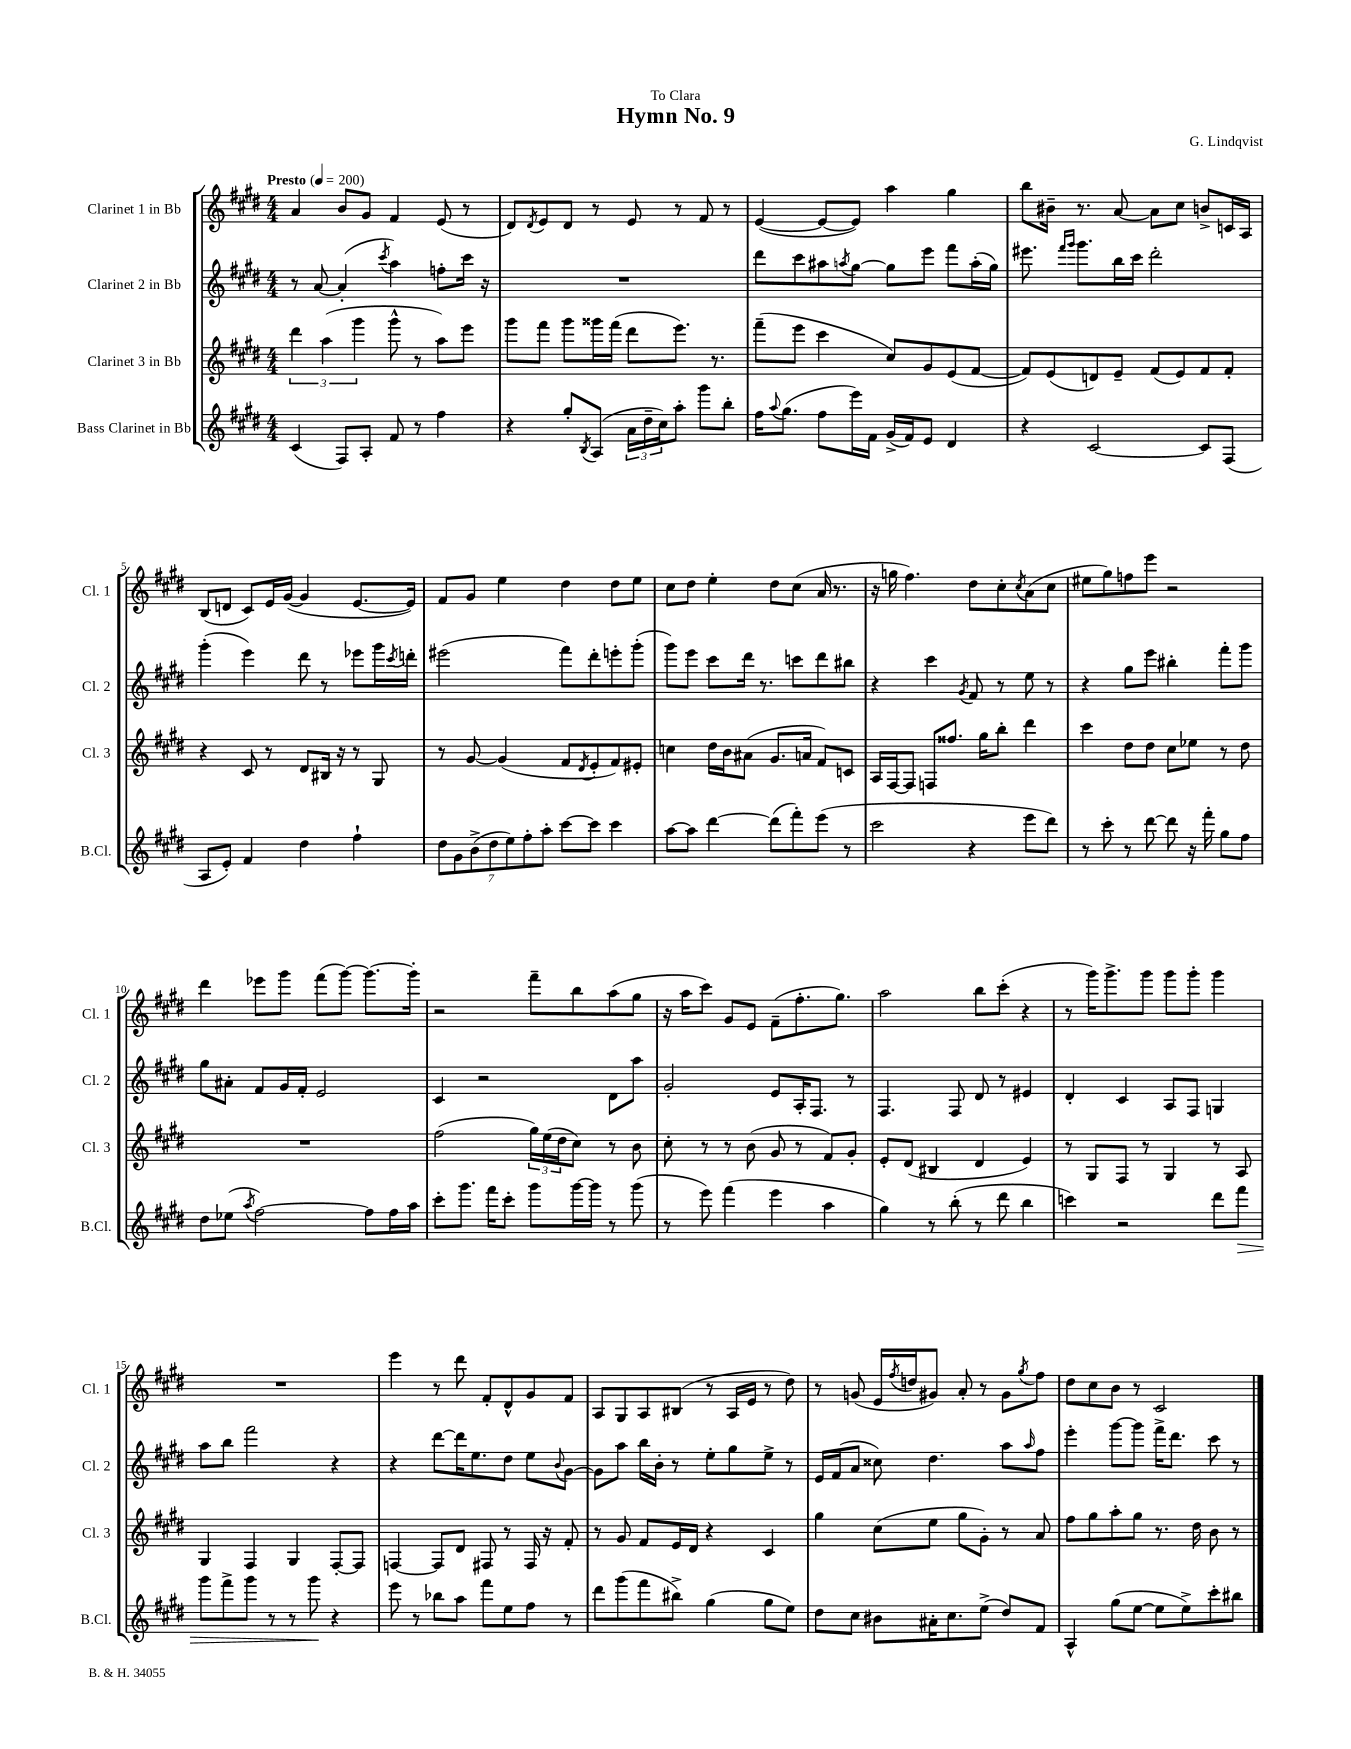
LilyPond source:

\header { title = "Hymn No. 9" composer = "G. Lindqvist" dedication = "To Clara" }
<<
\new StaffGroup <<
\new Staff = "s0" \with { instrumentName = "Clarinet 1 in Bb" shortInstrumentName = "Cl. 1" } {
    \clef treble \key e \major \numericTimeSignature \time 4/4 \tempo "Presto" 4 = 200
    a'4 b'8 gis'8 fis'4 e'8( r8 |
    dis'8) \acciaccatura { dis'8 } e'8 dis'8 r8 e'8 r8 fis'8 r8 |
    e'4~( e'8~ e'8) a''4 gis''4 |
    b''8 bis'16-- r8. a'8~ a'8 cis''8 b'8-> c'16 a16 |
    b8( d'8 cis'8) e'16 gis'16~( gis'4 e'8.~ e'16) |
    fis'8 gis'8 e''4 dis''4 dis''8 e''8 |
    cis''8 dis''8 e''4-. dis''8 cis''8( a'16 r8. |
    r16 g''16 fis''4.) dis''8 cis''8-. \acciaccatura { cis''8 } a'8( cis''8 |
    eis''8 gis''8) f''8 e'''8 r2 |
    dis'''4 ees'''8 gis'''8 fis'''8( gis'''8~) gis'''8.~ gis'''16-. |
    r2 fis'''8-- b''8 a''8( gis''8 |
    r16 a''16 cis'''8) gis'8 e'8 fis'8--( fis''8.-. gis''8.) |
    a''2 b''8 cis'''8-.( r4 |
    r8 gis'''16) gis'''8.-> gis'''8 gis'''8 gis'''8-. gis'''4 |
    R1 |
    e'''4 r8 dis'''8 fis'8-. dis'8-^ gis'8 fis'8 |
    a8 gis8 a8 bis8( r8 a16 e'16 r8 dis''8) |
    r8 g'8( e'16 \acciaccatura { fis''8 } d''16 gis'8) a'8-. r8 gis'8 \acciaccatura { gis''8 } fis''8 |
    dis''8 cis''8 b'8 r8 cis'2 \bar "|." |
}
\new Staff = "s1" \with { instrumentName = "Clarinet 2 in Bb" shortInstrumentName = "Cl. 2" } {
    \clef treble \key e \major \numericTimeSignature \time 4/4
    r8 a'8~ a'4-.( \acciaccatura { cis'''8 } a''4) f''8-. cis'''16 r16 |
    R1 |
    dis'''8 cis'''8 ais''8 \acciaccatura { a''8 } gis''8~ gis''8 e'''8 fis'''8 a''16-.( gis''16) |
    eis'''8. \grace { fis'''16 gis'''16 } gis'''8. b''16 cis'''16 dis'''2-. |
    gis'''4-.( e'''4) dis'''8 r8 ees'''8 gis'''16 \acciaccatura { cis'''8 } d'''16-. |
    eis'''2( fis'''8) dis'''8-. e'''8-. gis'''8-.( |
    gis'''8) e'''8 cis'''8 dis'''16 r8. c'''8 dis'''8 bis''8 |
    r4 cis'''4 \acciaccatura { gis'8 } fis'8 r8 e''8 r8 |
    r4 gis''8 e'''8 bis''4-. fis'''8-. gis'''8 |
    gis''8 ais'8-. fis'8 gis'16 fis'16-. e'2 |
    cis'4 r2 dis'8 a''8 |
    gis'2-. e'8 a16-. fis8. r8 |
    fis4. fis8 dis'8 r8 eis'4 |
    dis'4-. cis'4 a8 fis8 g4 |
    a''8 b''8 fis'''2 r4 |
    r4 dis'''8~ dis'''16 e''8. dis''8 e''8 \appoggiatura { b'8 } gis'8~ |
    gis'8 a''8 b''16 b'16-. r8 e''8-. gis''8 e''8-> r8 |
    e'16 fis'16( a'8 cisis''8) dis''4. a''8 \grace { a''16 } fis''8 |
    e'''4-. gis'''8~ gis'''8 fis'''16-> dis'''8. cis'''8 r8 \bar "|." |
}
\new Staff = "s2" \with { instrumentName = "Clarinet 3 in Bb" shortInstrumentName = "Cl. 3" } {
    \clef treble \key e \major \numericTimeSignature \time 4/4
    \tuplet 3/2 { dis'''4 a''4( gis'''4 } gis'''8-^ r8 a''8) e'''8 |
    gis'''8 fis'''8 gis'''8 gisis'''16 fis'''16( dis'''8 e'''8.) r8. |
    fis'''8--( e'''8 cis'''4 cis''8) gis'8 e'8( fis'8~ |
    fis'8) e'8( d'8) e'8-- fis'8( e'8) fis'8 fis'8-. |
    r4 cis'8 r8 dis'8 bis16 r16 r8 gis8 |
    r8 gis'8~ gis'4( fis'8 \acciaccatura { dis'8 } e'8-. fis'8) eis'8-. |
    c''4 dis''16 b'16 ais'8( gis'8. a'16 fis'8) c'8 |
    a16 fis16~ fis8 f8 fisis''8. gis''16 b''8-. dis'''4 |
    cis'''4 dis''8 dis''8 cis''8 ees''8 r8 dis''8 |
    R1 |
    fis''2( \tuplet 3/2 { gis''16) e''16( dis''16 } cis''8) r8 b'8 |
    cis''8-. r8 r8 b'8( gis'8 r8 fis'8) gis'8-. |
    e'8-. dis'8( bis4 dis'4 e'4) |
    r8 gis8 fis8 r8 gis4 r8 a8 |
    gis4 fis4 gis4 fis8~-. fis8 |
    f4~ f8 dis'8 fis8 r8 fis16 r16 fis'8-. |
    r8 gis'8 fis'8 e'16 dis'16 r4 cis'4 |
    gis''4 cis''8( e''8 gis''8 gis'8-.) r8 a'8 |
    fis''8 gis''8 a''8-. gis''8 r8. dis''16 b'8 r8 \bar "|." |
}
\new Staff = "s3" \with { instrumentName = "Bass Clarinet in Bb" shortInstrumentName = "B.Cl." } {
    \clef treble \key e \major \numericTimeSignature \time 4/4
    cis'4( fis8) a8-. fis'8 r8 fis''4 |
    r4 gis''8-. \acciaccatura { b8 } a8( \tuplet 3/2 { a'16 dis''16-- cis''16) } a''8-. gis'''8 b''8-. |
    fis''16 \appoggiatura { a''8 } gis''8.( fis''8 e'''16) fis'16 gis'16->( fis'16) e'8 dis'4 |
    r4 cis'2~ cis'8 fis8( |
    a8 e'8-.) fis'4 dis''4 fis''4-! |
    \tuplet 7/4 { dis''8 gis'8 b'8->( dis''8 e''8) fis''8-. a''8-. } cis'''8~ cis'''8 cis'''4 |
    a''8~ a''8 dis'''4~ dis'''8( fis'''8-.) e'''8( r8 |
    cis'''2 r4 e'''8 dis'''8) |
    r8 cis'''8-. r8 dis'''8~ dis'''8 r16 fis'''16-. gis''8 fis''8 |
    dis''8 ees''8( \acciaccatura { a''8 } fis''2~) fis''8 fis''16 a''16 |
    cis'''8-. gis'''8. fis'''16 cis'''8-. gis'''8 gis'''16~ gis'''16 r8 gis'''8( |
    r8 e'''8) fis'''4( e'''4 a''4 |
    gis''4) r8 b''8-.( r8 dis'''8 b''4 |
    c'''4) r2 dis'''8 fis'''8\> |
    gis'''8 fis'''8-> gis'''8 r8 r8 gis'''8\! r4 |
    e'''8 r8 bes''8 a''8 fis'''8 e''8 fis''8 r8 |
    dis'''8 gis'''8( fis'''8 bis''8->) gis''4( gis''8 e''8) |
    dis''8 cis''8 bis'8 ais'16-. cis''8. e''8->( dis''8) fis'8 |
    a4-^ gis''8( e''8~ e''8 e''8->) cis'''8-. bis''8 \bar "|." |
}
>>
>>
